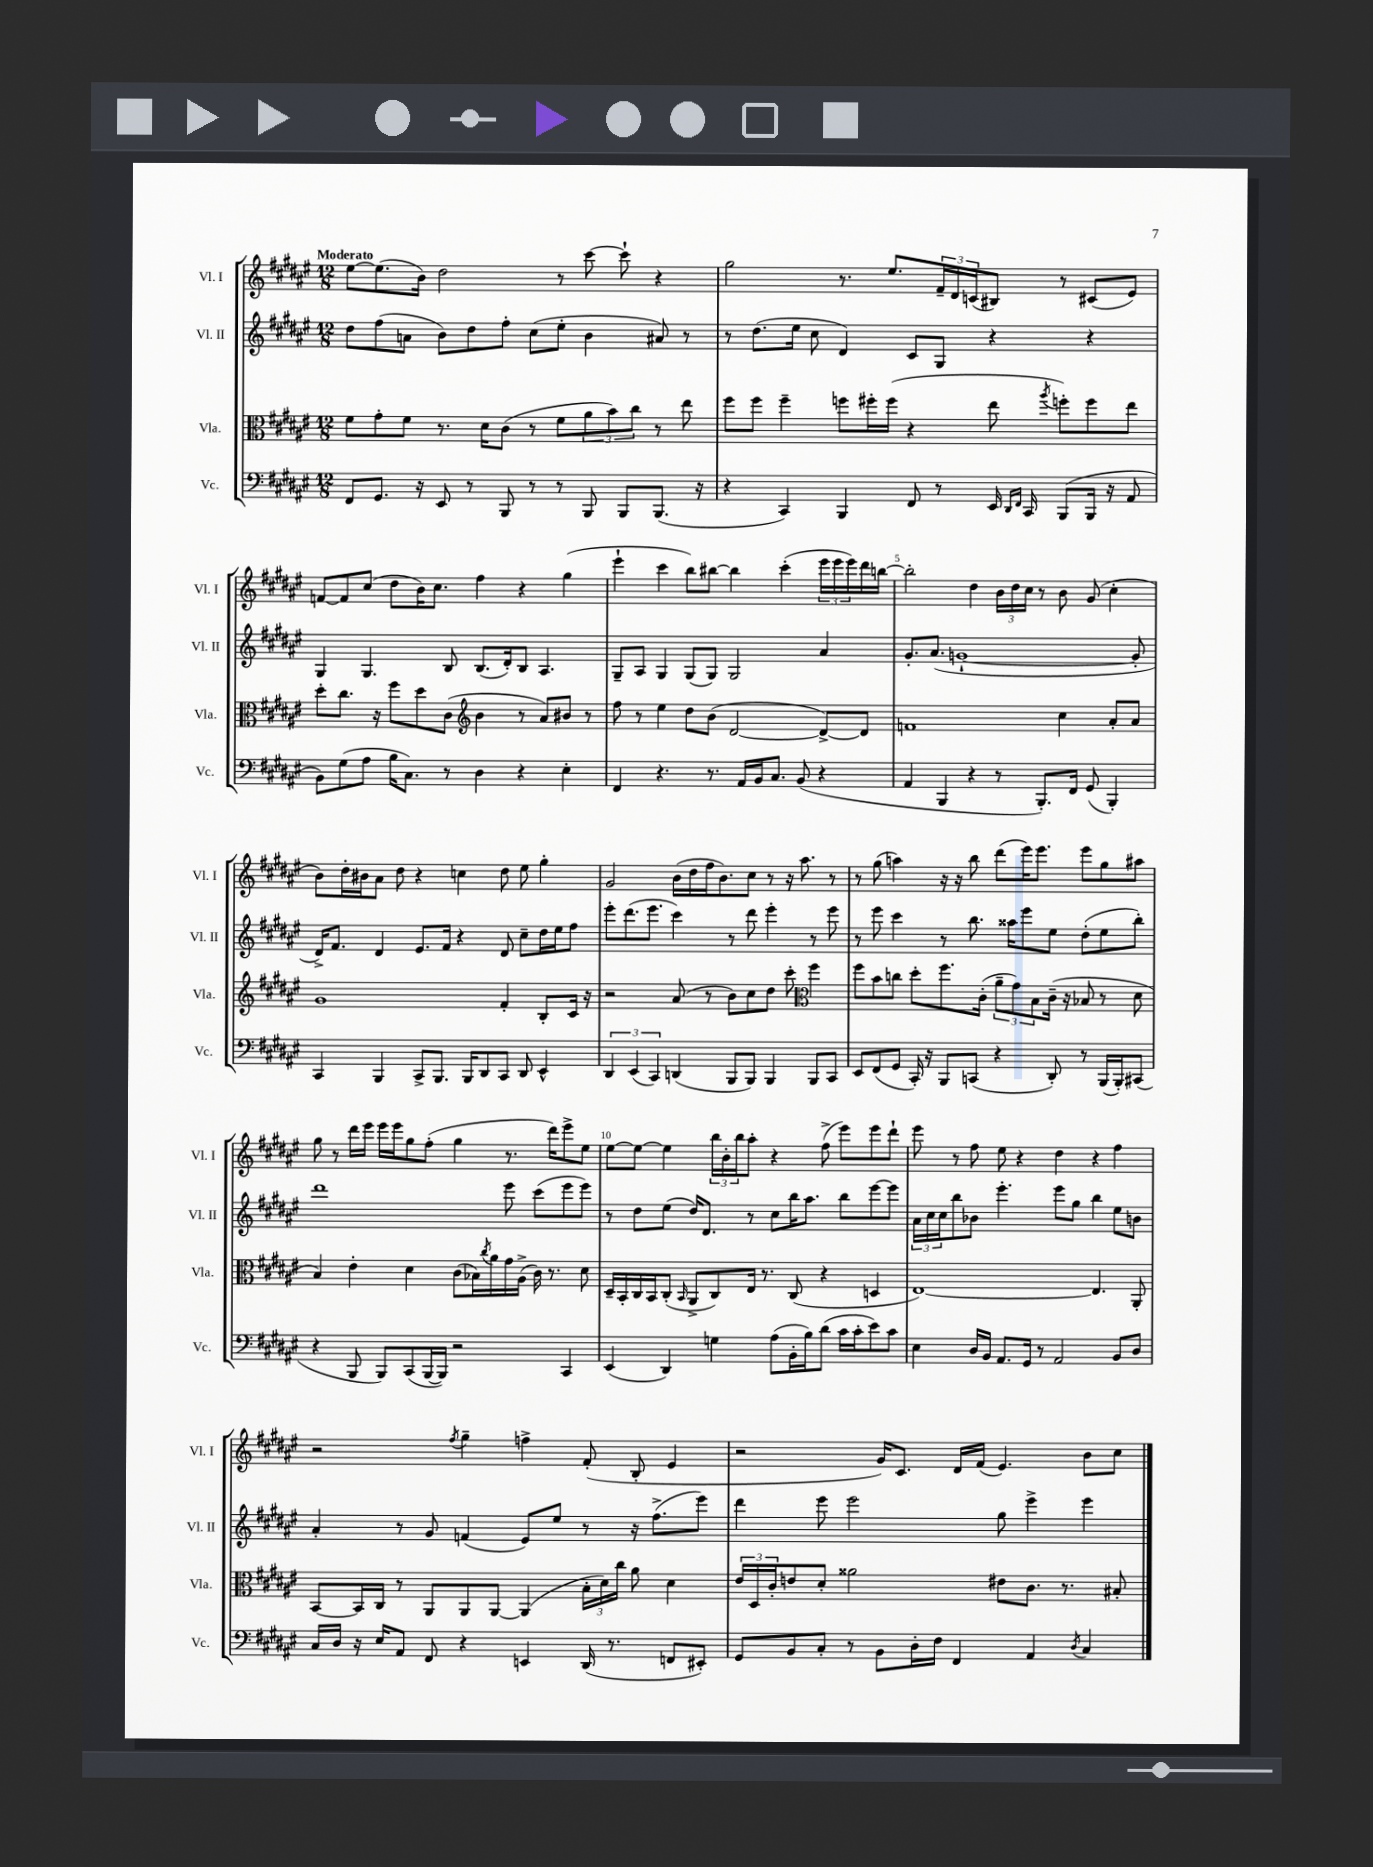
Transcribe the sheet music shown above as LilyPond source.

<<
\new StaffGroup <<
\new Staff = "s0" \with { instrumentName = "Vl. I" shortInstrumentName = "Vl. I" } {
    \clef treble \key fis \major \numericTimeSignature \time 12/8 \tempo "Moderato"
    eis''8~ eis''8.( b'16) dis''2 r8 cis'''8~ cis'''8-! r4 |
    gis''2 r8. eis''8. \tuplet 3/2 { fis'16-- dis'16 c'16( } bis8) r8 cis'8( eis'8) |
    f'8~ f'8 cis''8( dis''8 b'16) cis''8. fis''4 r4 gis''4( |
    eis'''4-! cis'''4 b''8) bis''8~ bis''4 cis'''4-.( \tuplet 3/2 { eis'''16 eis'''16 eis'''16) } dis'''16 b''16~ |
    b''2-. dis''4 \tuplet 3/2 { b'16 dis''16 cis''16 } r8 b'8 gis'8( cis''4-. |
    b'8) dis''16-. bis'16 ais'8 dis''8 r4 c''4 dis''8 eis''8 gis''4-. |
    gis'2 b'16( dis''16 fis''16 b'8.) cis''8 r8 r16 ais''8. r8 |
    r8 gis''8( a''4) r16 r16 b''8 dis'''8( eis'''16) eis'''8. eis'''8 gis''8 ais''8 |
    gis''8 r8 dis'''16 eis'''16 eis'''16 eis'''16 gis''8 fis''8-.( gis''4 r8. dis'''16) eis'''8-> eis''8 |
    eis''8~ eis''8~ eis''4 \tuplet 3/2 { b''16 b'16-. b''16 } ais''8-. r4 fis''8->( eis'''8) eis'''8 dis'''8-! |
    eis'''8 r8 fis''8 eis''8 r4 dis''4 r4 fis''4 |
    r2 \acciaccatura { fis''8 } gis''4-- f''4-> fis'8-.( b8-. eis'4 |
    r2 gis'16) cis'8. dis'16 fis'16( eis'4.) b'8 cis''8 \bar "|." |
}
\new Staff = "s1" \with { instrumentName = "Vl. II" shortInstrumentName = "Vl. II" } {
    \clef treble \key fis \major \numericTimeSignature \time 12/8
    dis''8 fis''8( a'8 b'8) dis''8 fis''8-. cis''8( eis''8-. b'4 ais'8) r8 |
    r8 dis''8.( eis''16 cis''8 dis'4) cis'8 gis8 r4 r4 |
    gis4 gis4. b8 b8.( dis'16-.) b8 ais4. |
    gis8-- ais8 gis4 gis8( gis8) gis2 ais'4 |
    gis'8.-. ais'8.( g'1~-! g'8-. |
    dis'16->) fis'8. dis'4 eis'8. fis'16 r4 dis'8 cis''8-- dis''16 eis''16 fis''8 |
    eis'''8-. dis'''8.( eis'''8. cis'''4) r8 dis'''8 eis'''4-. r8 eis'''8 |
    r8 eis'''8 cis'''4 r8 b''8. aisis''16 eis'''8 eis''8 dis''8-.( eis''8 b''8-.) |
    dis'''1 eis'''8 cis'''8( eis'''8 eis'''8) |
    r8 dis''8 eis''8( dis''16) dis'8. r8 cis''8 b''16 ais''8. b''8 eis'''8~ eis'''8 |
    \tuplet 3/2 { ais'16 cis''16 cis''16 } b''8 bes'8 eis'''4.-. eis'''8 gis''8 b''4 eis''8 b'8 |
    ais'4-. r8 gis'8 f'4( eis'8) eis''8 r8 r16 fis''8.->( eis'''8) |
    dis'''4 eis'''8 eis'''2 gis''8 eis'''4-> eis'''4 \bar "|." |
}
\new Staff = "s2" \with { instrumentName = "Vla." shortInstrumentName = "Vla." } {
    \clef alto \key fis \major \numericTimeSignature \time 12/8
    fis'8 gis'8-. fis'8 r8. dis'16 cis'8( r8 fis'8 \tuplet 3/2 { ais'8 b'8) cis''8 } r8 eis''8 |
    fis''8 fis''8 fis''4-- f''8 fis''16-. fis''16( r4 eis''8 \acciaccatura { ais''8 } f''8-.) f''8 eis''8 |
    dis''8-. cis''8. r16 fis''8 dis''8 cis'8( \clef treble b'4 r8 ais'8) bis'8 r8 |
    fis''8 r8 eis''4 dis''8 b'8( dis'2~ dis'8~->) dis'8 |
    f'1 cis''4 ais'8-. ais'8 |
    gis'1 fis'4-. b8-. cis'16 r16 |
    r2 ais'8( r8 b'8) cis''8 dis''8 cis'''8-. \clef alto fis''4 |
    fis''8 b'8 c''8 dis''8-. fis''8. cis'16-.( \tuplet 3/2 { ais'8-- gis'8) b8 } cis'16--( r16 bes8 r8 dis'8 |
    b4) eis'4-. dis'4 cis'8( bes16) \acciaccatura { cis''8 } ais'16 gis'16 ais16->( cis'16) r8. dis'8 |
    dis16-- b,16-. cis16 b,16 cis8-.( \grace { b,16 } ais,8-> cis8) eis16 r8. cis8( r4 d4 |
    eis1~) eis4. ais,8-. |
    b,8~ b,16 cis16 r8 ais,8 ais,8 ais,8~ ais,4( \tuplet 3/2 { b16-. dis'16) cis''16 } ais'8 dis'4 |
    \tuplet 3/2 { eis'16 dis16 cis'16-. } e'8 dis'8-. aisis'2 eis'8 cis'8. r8. bis8-. \bar "|." |
}
\new Staff = "s3" \with { instrumentName = "Vc." shortInstrumentName = "Vc." } {
    \clef bass \key fis \major \numericTimeSignature \time 12/8
    fis,8 gis,8. r16 eis,8 r8 b,,8 r8 r8 b,,8 b,,8 b,,8.( r16 |
    r4 cis,4) b,,4 fis,8 r8 eis,16 \grace { dis,16 fis,16 } cis,16 b,,8( b,,16 r16 ais,8 |
    b,8) gis8( ais8 b16 cis8.) r8 dis4 r4 eis4-. |
    fis,4 r4. r8. ais,16 b,16 cis8. b,8( r4 |
    ais,4 b,,4 r4 r8 b,,8.-.) fis,16 gis,8( b,,4-.) |
    cis,4 b,,4 cis,8-> b,,8. b,,16 dis,8 cis,8 dis,8 eis,4-^ |
    \tuplet 3/2 { dis,4 eis,4( cis,4) } d,4( b,,8 b,,8) b,,4 b,,8 cis,8 |
    eis,8 fis,8( gis,8 cis,16-.) r16 b,,8 c,8( r4 dis,8-.) r8 b,,16( b,,16-.) cis,8( |
    r4 b,,8 b,,8) cis,8( b,,16~ b,,16) r2 cis,4 |
    eis,4( dis,4) g4 ais8( b,16-. b16) dis'8( cis'16 cis'16-. eis'8) cis'8 |
    eis4 dis16 b,16 ais,8. gis,16 r8 ais,2 b,8 dis8 |
    cis16 dis16 r16 eis16 ais,8 fis,8 r4 e,4 dis,16( r8. f,8 eis,8-.) |
    gis,8 b,8 cis8-. r8 b,8 dis16-. fis16 fis,4 ais,4 \acciaccatura { dis8 } cis4 \bar "|." |
}
>>
>>
\layout { \context { \Score \override BarNumber.break-visibility = ##(#f #t #t) barNumberVisibility = #(every-nth-bar-number-visible 5) } }
